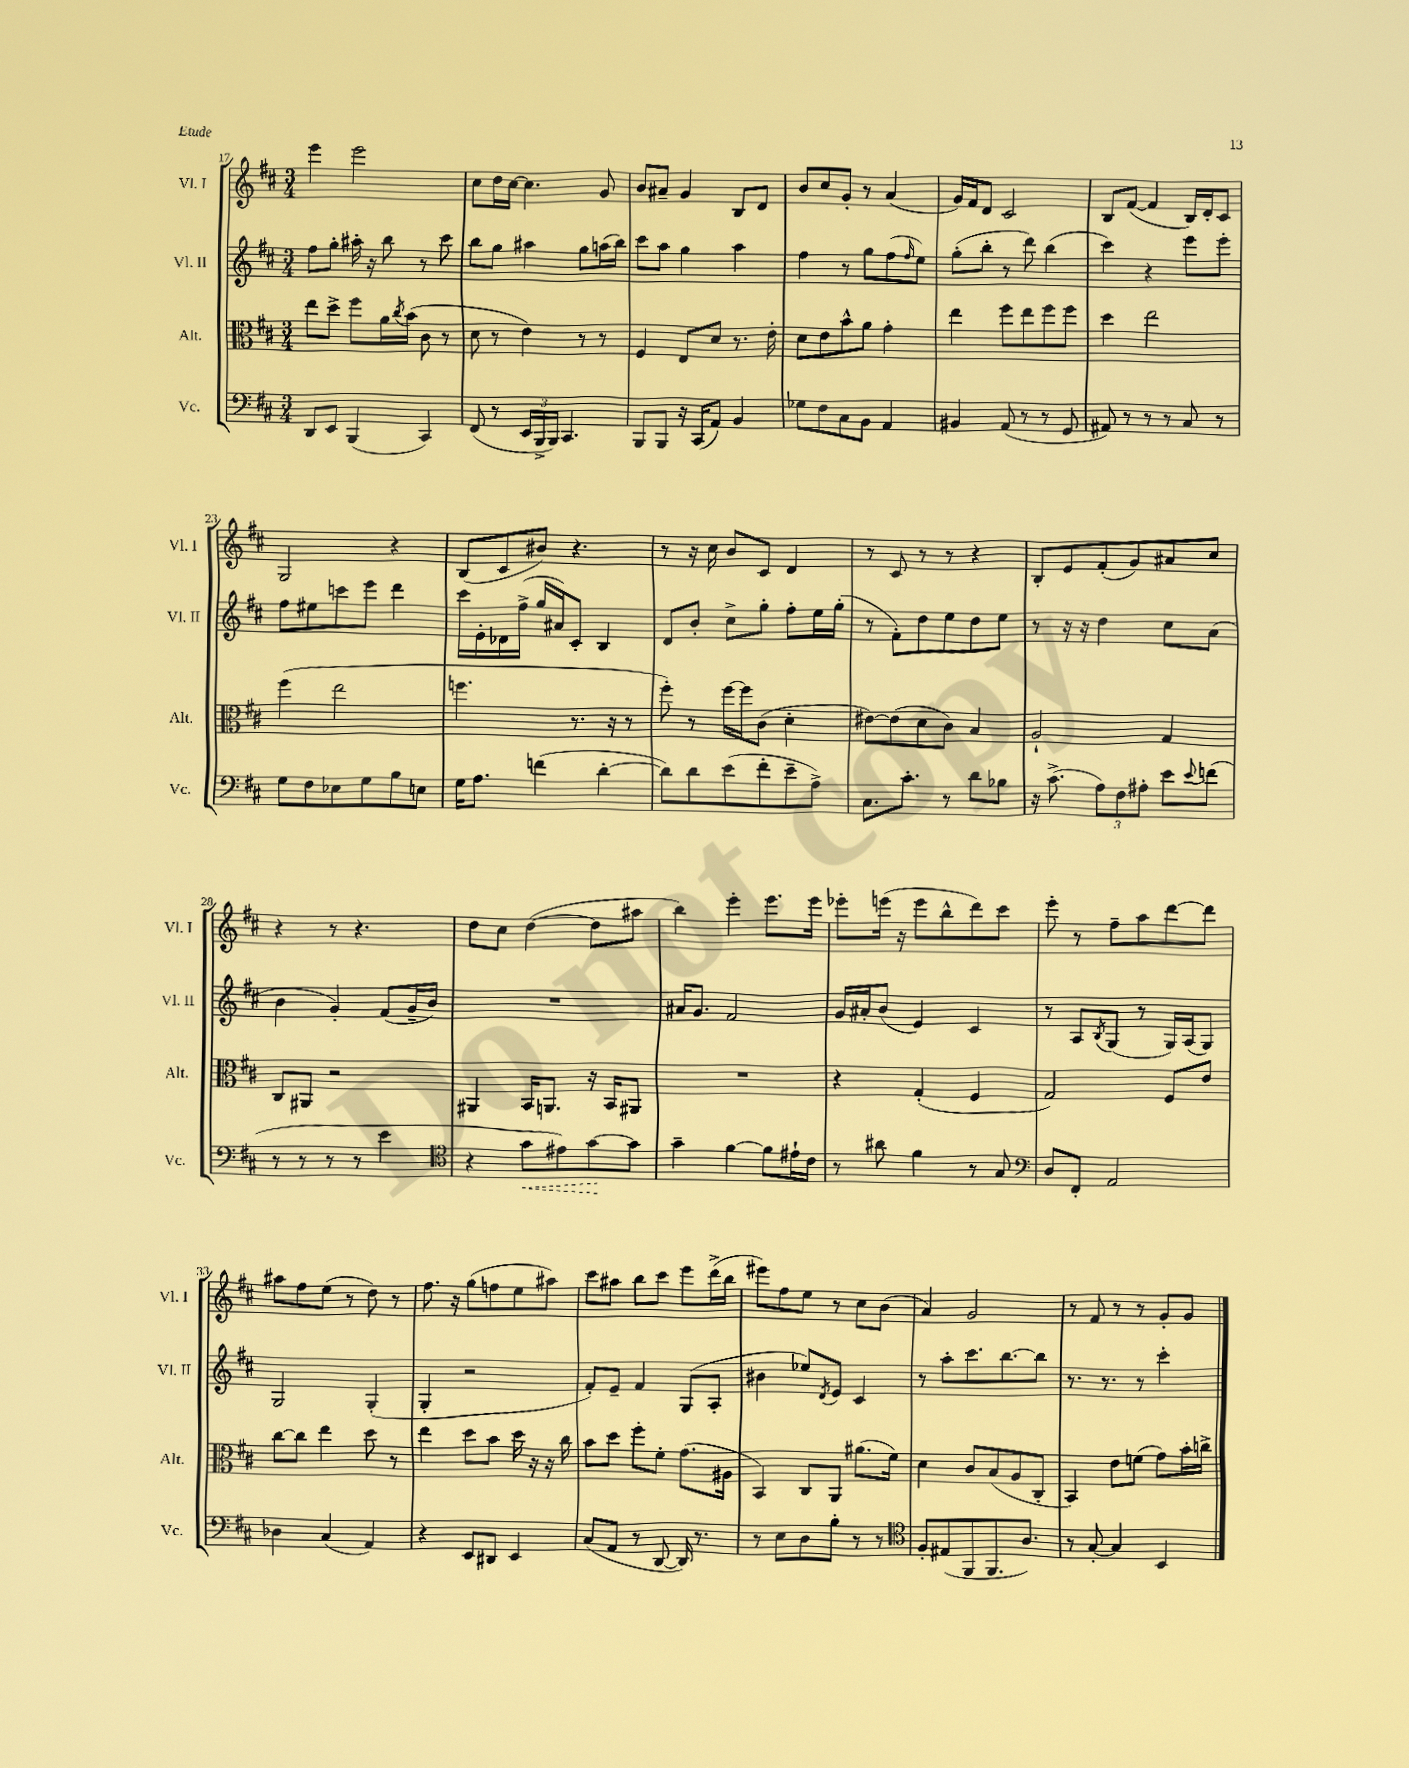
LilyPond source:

<<
\new StaffGroup <<
\new Staff = "s0" \with { instrumentName = "Vl. I" shortInstrumentName = "Vl. I" } {
    \clef treble \key d \major \numericTimeSignature \time 3/4
    e'''4 e'''2 |
    cis''8 d''16 cis''16~ cis''4. g'8 |
    b'8 ais'8-- g'4 b8 d'8 |
    b'8 cis''8 g'8-. r8 a'4( |
    g'16) fis'16 d'8 cis'2 |
    b8 fis'8~( fis'4 b16) d'16-. cis'8 |
    g2 r4 |
    b8( cis'8 bis'8) r4. |
    r8 r16 cis''16 b'8 cis'8 d'4 |
    r8 cis'8 r8 r8 r4 |
    b8-. e'8 fis'8-.( g'8) ais'8 cis''8 |
    r4 r8 r4. |
    d''8 cis''8 d''4~( d''8 ais''8 |
    b''4) e'''4-. e'''8. e'''16 |
    ees'''8-. e'''16( r16 e'''8 b''8-^ d'''8) cis'''8 |
    e'''8-. r8 fis''8-- a''8 d'''8~ d'''8 |
    ais''8 fis''8 e''8( r8 d''8) r8 |
    fis''8. r16 g''8( f''8 e''8 ais''8) |
    cis'''8 ais''8 b''8 cis'''8 e'''8 d'''16->( b''16 |
    eis'''8) fis''8 e''8 r8 cis''8 b'8( |
    a'4) g'2 |
    r8 fis'8 r8 r8 g'8-. g'8 \bar "|." |
}
\new Staff = "s1" \with { instrumentName = "Vl. II" shortInstrumentName = "Vl. II" } {
    \clef treble \key d \major \numericTimeSignature \time 3/4
    fis''8 g''8-. ais''16-. r16 b''8 r8 cis'''8 |
    b''8 g''8 ais''4 g''8 a''16( b''16) |
    cis'''8 a''8 g''4 a''4 |
    fis''4 r8 g''8 fis''8( \grace { fis''16 } e''8) |
    g''8-.( b''8-. r8 d'''8) b''4( |
    cis'''4) r4 e'''8 e'''8-. |
    fis''8 eis''8 c'''8 e'''8 d'''4 |
    cis'''16 e'16-. des'16 fis''16->( g''16 ais'16) cis'8-. b4 |
    d'8 b'8-. cis''8-> g''8-. fis''8-. e''16 g''16-.( |
    r8 fis'8-.) d''8 e''8 d''8 e''8 |
    r8 r16 r16 d''4 cis''8 a'8( |
    b'4 g'4-.) fis'8( g'16-- b'16) |
    R2. |
    ais'16 g'8. fis'2 |
    g'16 ais'16-. b'8( e'4) cis'4 |
    r8 a8 \acciaccatura { b8 } g8( r8 g16) a16( g8) |
    g2 g4-.( |
    g4-. r2 |
    fis'8-.) e'8-- fis'4 g8( a8-. |
    bis'4 ees''8) \acciaccatura { d'8 } e'8 cis'4 |
    r8 a''8-. cis'''8. b''8.~ b''8 |
    r8. r8. r8 cis'''4-. \bar "|." |
}
\new Staff = "s2" \with { instrumentName = "Alt." shortInstrumentName = "Alt." } {
    \clef alto \key d \major \numericTimeSignature \time 3/4
    e''8 d''8-> fis''8 a'16 \acciaccatura { cis''8 } b'16( cis'8 r8 |
    d'8 r8 e'4) r8 r8 |
    fis4 e8 d'8 r8. e'16-. |
    d'8 e'8 b'8-^ a'8 g'4-. |
    e''4 fis''8 e''8 fis''8 fis''8 |
    d''4 e''2 |
    fis''4( e''2 |
    f''4. r8. r16 r8 |
    fis''8-.) r8 fis''16~ fis''16 cis'8( d'4-. |
    eis'8~) eis'8( d'8 cis'8) b4 |
    a2-! g4 |
    cis8 ais,8 r2 |
    ais,4 b,16 a,8. r16 b,16 ais,8 |
    R2. |
    r4 g4-.( fis4 |
    g2) fis8 e'8 |
    cis''8~ cis''8 e''4 d''8 r8 |
    e''4 d''8 b'8 d''16 r16 r16 cis''16 |
    b'8 d''8 fis''8-. fis'8-. g'8.( ais16 |
    b,4) cis8 a,8 ais'8.( fis'16) |
    d'4 cis'8 b8( a8 cis8-. |
    b,4) e'8 f'8( g'8) b'16-. c''16-> \bar "|." |
}
\new Staff = "s3" \with { instrumentName = "Vc." shortInstrumentName = "Vc." } {
    \clef bass \key d \major \numericTimeSignature \time 3/4
    d,8 e,8 b,,4( cis,4) |
    fis,8( r8 \tuplet 3/2 { e,16 b,,16-> b,,16) } cis,4. |
    b,,8 b,,8 r16 cis,16( a,8) b,4 |
    ges8 fis8 cis8 b,8 a,4 |
    bis,4 a,8( r8 r8 g,8 |
    ais,8) r8 r8 r8 cis8 r8 |
    g8 fis8 ees8 g8 b8 e8 |
    g16 a8. f'4( d'4~-. |
    d'8) d'8 e'8( fis'8-. e'8-- a8->) |
    cis8. cis'8.-. r8 d'8 bes8 |
    r16 cis'8.->( \tuplet 3/2 { a8) fis8 ais8-. } e'8 \appoggiatura { e'8 } f'8( |
    r8 r8 r8 r8 e'4 |
    \clef tenor r4 \once \override Hairpin.style = #'dashed-line g'8\< eis'8) g'8~\! g'8 |
    g'4-- fis'4~ fis'8 eis'16-! cis'16 |
    r8 ais'8 fis'4 r8 g8 |
    \clef bass d8 fis,8-. a,2 |
    des4 cis4( a,4) |
    r4 e,8 dis,8 e,4 |
    cis8( a,8 r8 d,8~ d,16) r8. |
    r8 e8 d8 b8-. r8 r8 |
    \clef tenor fis8-. eis8( fis,8 fis,8. a8.) |
    r8 g8~-. g4 b,4 \bar "|." |
}
>>
>>
\layout { \context { \Score currentBarNumber = #17 } }
